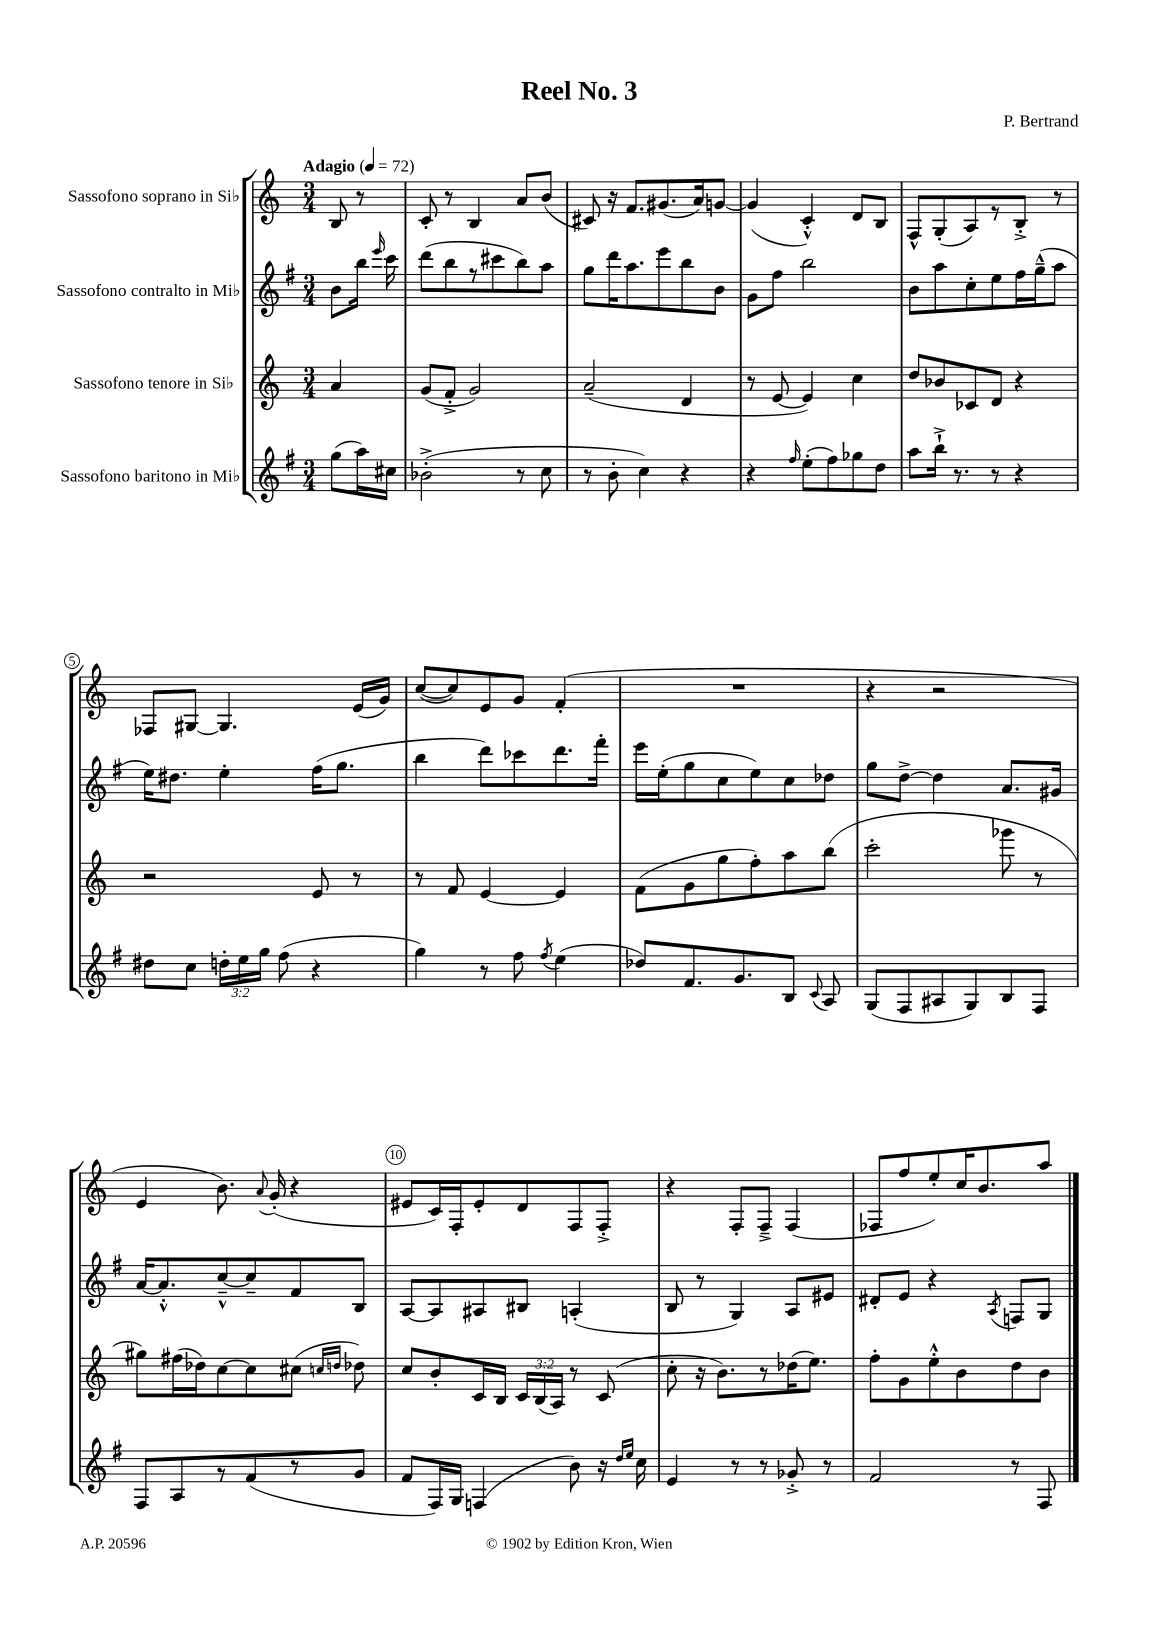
\header { title = "Reel No. 3" composer = "P. Bertrand" }
<<
\new StaffGroup <<
\new Staff = "s0" \with { instrumentName = "Sassofono soprano in Sib" } {
    \clef treble \key c \major \numericTimeSignature \time 3/4 \partial 4 \tempo "Adagio" 4 = 72
    \autoBeamOff b8 r8 |
    c'8-. r8 b4 a'8[ b'8]( |
    cis'8) r16 f'8.[ gis'8.( a'16) g'8]~ |
    g'4( c'4-.-^) d'8[ b8] |
    f8[-^ g8-.( a8) r8 b8]-.-> r8 |
    fes8[ gis8]~ gis4. e'16[( g'16]) |
    c''8[~( c''8) e'8 g'8] f'4-.( |
    R2. |
    r4 r2 |
    e'4 b'8.) \appoggiatura { a'8 } g'16-.( r4 |
    eis'8[ c'16) f16-. eis'8-. d'8 f8 f8]-.-> |
    r4 f8[-. f8]---> f4( |
    fes8[ f''8 e''8-.) c''16 b'8. a''8] \bar "|." |
}
\new Staff = "s1" \with { instrumentName = "Sassofono contralto in Mib" } {
    \clef treble \key g \major \numericTimeSignature \time 3/4 \partial 4
    \autoBeamOff b'8[ b''16] \grace { e'''16 } c'''16 |
    d'''8[( b''8 r8 cis'''8 b''8) a''8] |
    g''8[ d'''16 a''8. e'''8 b''8 b'8] |
    g'8[ fis''8] b''2 |
    b'8[ a''8 c''8-. e''8 fis''16 g''16---^( a''8] |
    e''16[) dis''8.] e''4-. fis''16[( g''8.] |
    b''4 d'''8[) ces'''8 d'''8. fis'''16]-. |
    e'''16[ e''16-.( g''8 c''8 e''8) c''8 des''8] |
    g''8[ d''8]~-> d''4 a'8.[ gis'16] |
    a'16[~ a'8.-.-^ c''8~---^ c''8-- fis'8 b8] |
    a8[~ a8 ais8 bis8] a4-.( |
    b8 r8 g4) a8[ eis'8] |
    dis'8[-. e'8] r4 \acciaccatura { a8 } f8[ g8] \bar "|." |
}
\new Staff = "s2" \with { instrumentName = "Sassofono tenore in Sib" } {
    \clef treble \key c \major \numericTimeSignature \time 3/4 \override Staff.TupletNumber.text = #tuplet-number::calc-fraction-text \partial 4
    \autoBeamOff a'4 |
    g'8[( f'8]-.-> g'2) |
    a'2--( d'4 |
    r8 e'8~ e'4) c''4 |
    d''8[ bes'8 ces'8 d'8] r4 |
    r2 e'8 r8 |
    r8 f'8 e'4~ e'4 |
    f'8[( g'8 g''8 f''8-.) a''8 b''8]( |
    c'''2-. ges'''8 r8 |
    gis''8[) fis''16( des''16) c''8~ c''8 cis''8]( \grace { c''16[ d''16] } des''8) |
    c''8[ b'8-. c'16 b16] \tuplet 3/2 { c'16[ b16( a16]) } r8 c'8( |
    c''8-. r16 b'8.[) r8 des''16( e''8.]) |
    f''8[-. g'8 e''8-.-^ b'8 d''8 b'8] \bar "|." |
}
\new Staff = "s3" \with { instrumentName = "Sassofono baritono in Mib" } {
    \clef treble \key g \major \numericTimeSignature \time 3/4 \override Staff.TupletNumber.text = #tuplet-number::calc-fraction-text \partial 4
    \autoBeamOff g''8[( a''16) cis''16] |
    bes'2-.->( r8 c''8 |
    r8 b'8-. c''4) r4 |
    r4 \grace { fis''16 } e''8[-.( fis''8) ges''8 d''8] |
    a''8[ b''16]-!-> r8. r8 r4 |
    dis''8[ c''8] \tuplet 3/2 { d''16[-. e''16 g''16] } fis''8( r4 |
    g''4) r8 fis''8 \acciaccatura { fis''8 } e''4( |
    des''8[) fis'8. g'8. b8] \appoggiatura { c'8 } a8 |
    g8[( fis8 ais8 g8) b8 fis8] |
    fis8[ a8 r8 fis'8( r8 g'8] |
    fis'8[ fis16) g16] f4( b'8) r16 \grace { d''16[ e''16] } c''16 |
    e'4 r8 r8 ges'8-.-> r8 |
    fis'2 r8 fis8 \bar "|." |
}
>>
>>
\layout { \context { \Score \override BarNumber.break-visibility = ##(#f #t #t) barNumberVisibility = #(every-nth-bar-number-visible 5) \override BarNumber.stencil = #(make-stencil-circler 0.1 0.3 ly:text-interface::print) } }
